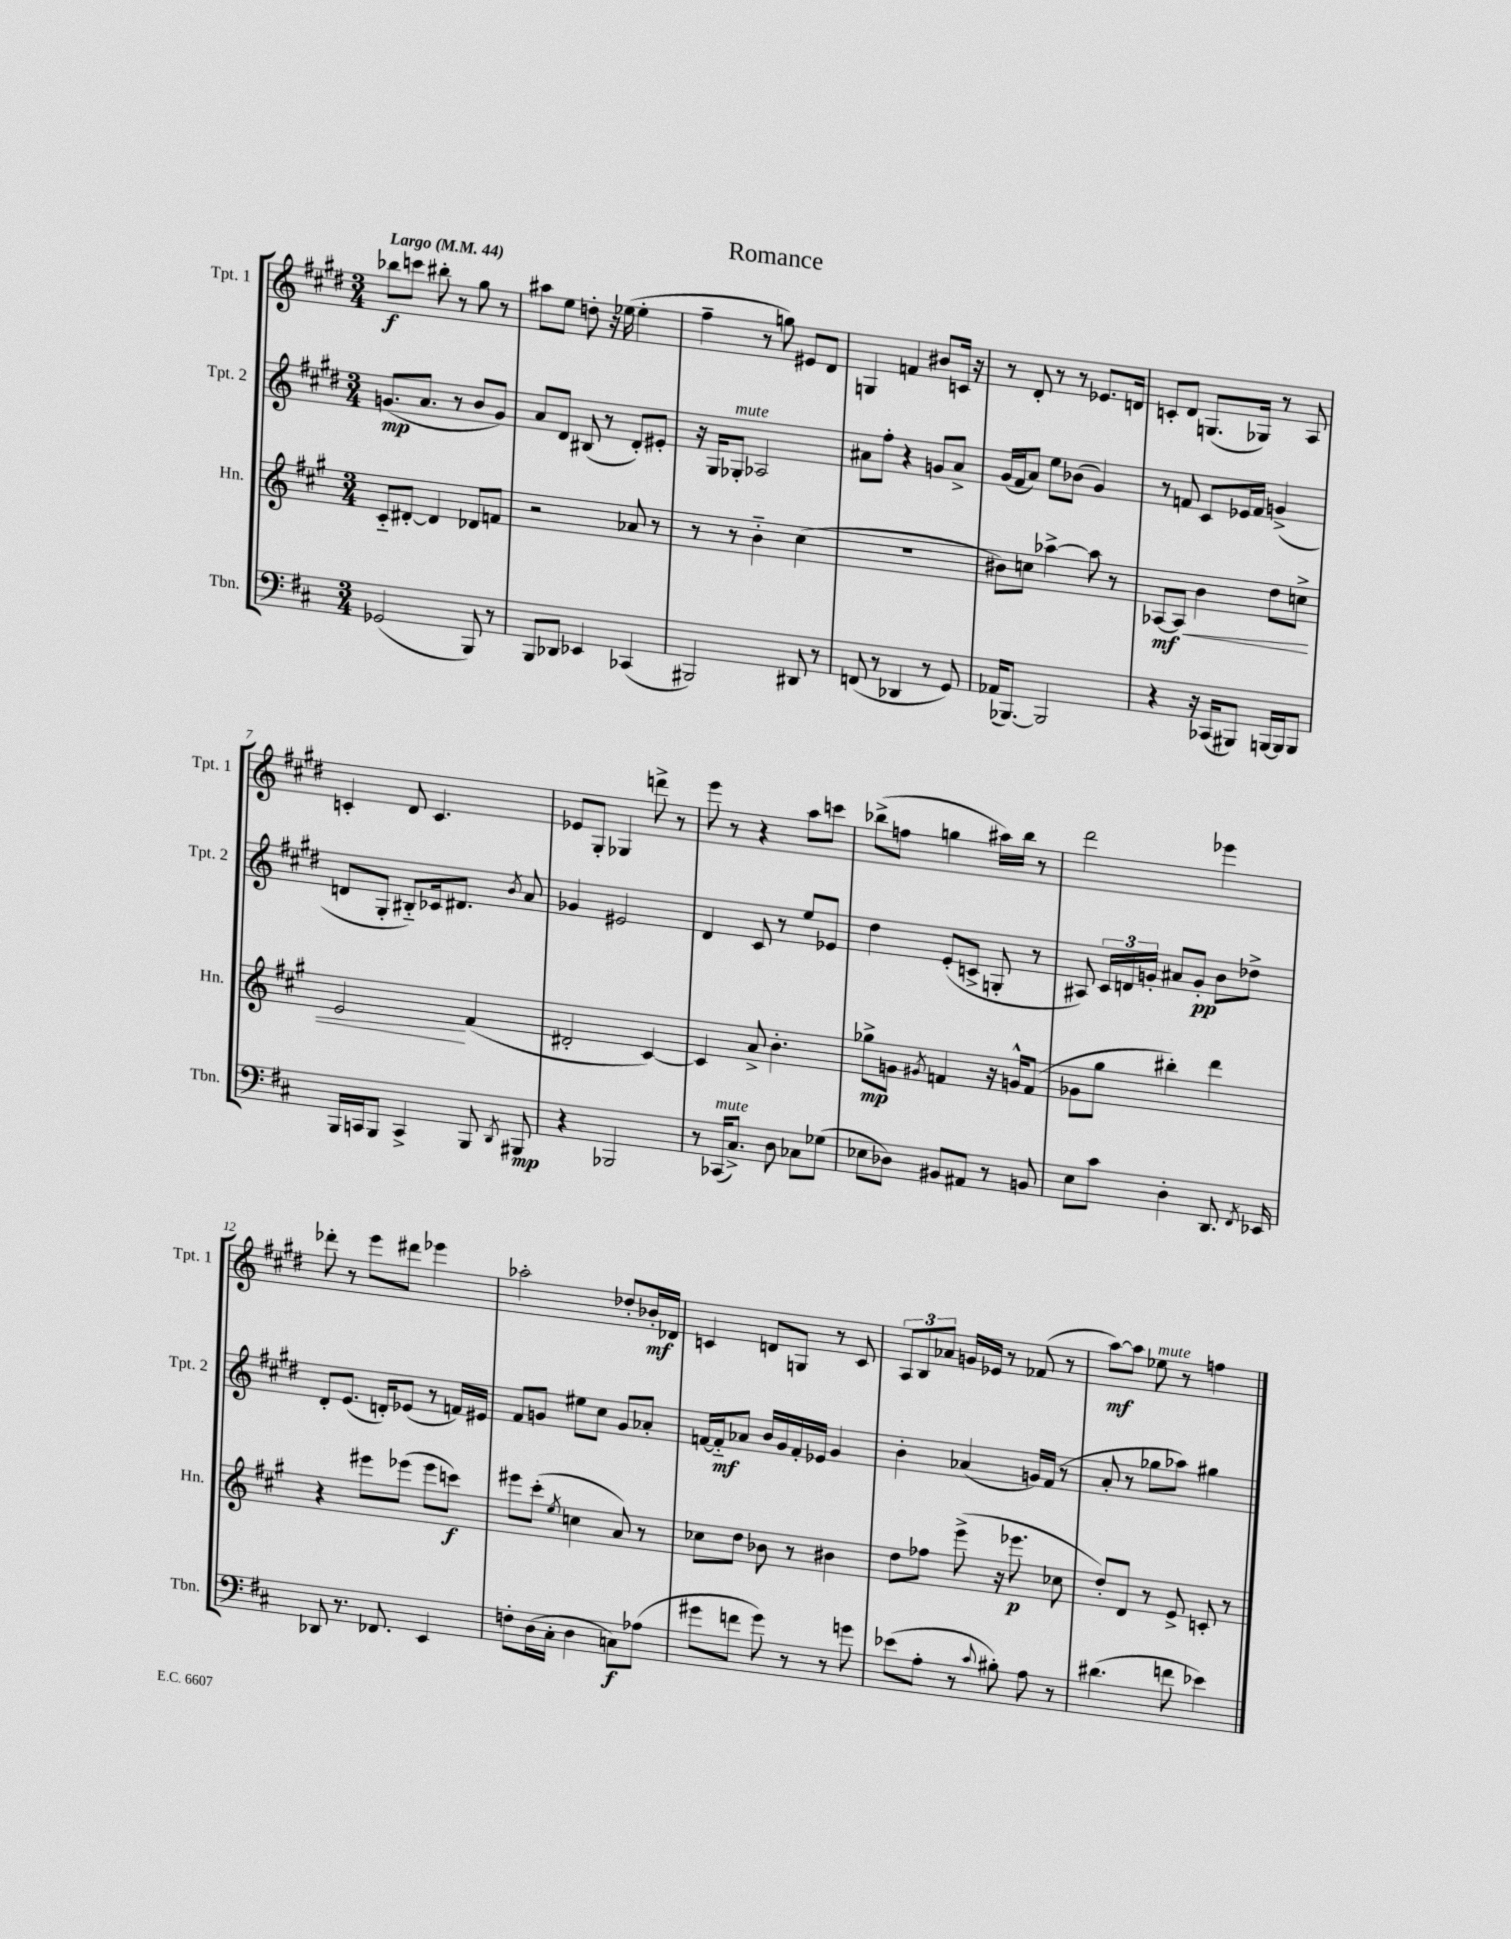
\header { title = "Romance" }
<<
\new StaffGroup <<
\new Staff = "s0" \with { instrumentName = "Tpt. 1" shortInstrumentName = "Tpt. 1" } {
    \clef treble \key e \major \numericTimeSignature \time 3/4 \tempo "Largo" 4 = 44
    \autoBeamOff bes''8[\f c'''8] bis''8-. r8 gis''8 r8 |
    ais''8[ e''8] d''8-. r16 ees''16( ees''4-. |
    fis''4-- r8 g''8) eis'8[ dis'8] |
    g4 f'4 bis'8[ c'16] r16 |
    r8 dis'8-. r8 r8 ees'8.[ d'16] |
    c'8[-. dis'8] g8.[( ges16]) r8 a8 |
    c'4-. dis'8 c'4. |
    ees'8[ gis8]-. ges4 d'''8-> r8 |
    e'''8 r8 r4 a''8[ c'''8] |
    bes''8[->( f''8] g''4 ais''16[) bes''16] r8 |
    dis'''2 ees'''4 |
    des'''8-. r8 e'''8[ dis'''8] ees'''4 |
    aes''2-. des''8[-. bes'16-.\mf des'16] |
    c'4 d'8[ g8] r8 c'8 |
    \tuplet 3/2 { a8[ b8 aes'8] } g'16[ ees'16] r8 fes'8( r8 |
    a''8[~\mf) a''8] ees''8^\markup { \italic "mute" } r8 f''4 \bar "|." |
}
\new Staff = "s1" \with { instrumentName = "Tpt. 2" shortInstrumentName = "Tpt. 2" } {
    \clef treble \key e \major \numericTimeSignature \time 3/4
    \autoBeamOff g'8.[\mp( a'8.] r8 b'8[ g'8]) |
    a'8[ dis'8] bis8( r8 dis'8[-.) eis'8]-. |
    r16 gis16[ ges8]-.^\markup { \italic "mute" } aes2 |
    ais'8[ fis''8]-. r4 g'8[ ais'8]-> |
    gis'16[( fis'16 a'8]) e''8[ bes'8]( gis'4) |
    r8 f'8 cis'8[ ees'16 f'16] g'4->( |
    d'8[ gis8]-. bis8[-_) ces'16 dis'8.] \acciaccatura { b'8 } a'8 |
    ges'4 eis'2 |
    dis'4 cis'8 r8 e''8[ ees'8] |
    dis''4 e'8[-.( c'8]-> g8-. r8 |
    ais8) \tuplet 3/2 { cis'16[ d'16 g'16]-. } ais'8[ g'8]-.\pp b'8[ des''8]-> |
    dis'8[-. e'8.]( d'16[-.) ees'8]( r8 f'16[) eis'16] |
    fis'8[ g'8] eis''8[ cis''8] g'8[ aes'8]-. |
    f'16[~ f'16-_\mf aes'8] b'16[ gis'16 f'16-. ees'16] gis'4 |
    b'4-. aes'4( g'16[) fis'16]( r8 |
    a'8-. r8 ges''8[ aes''8]) gis''4 \bar "|." |
}
\new Staff = "s2" \with { instrumentName = "Hn." shortInstrumentName = "Hn." } {
    \clef treble \key a \major \numericTimeSignature \time 3/4
    \autoBeamOff cis'8[-_ dis'8]~-. dis'4 des'8[ f'8] |
    r2 aes'8 r8 |
    r8 r8 b'4-_ cis''4( |
    R2. |
    bis'8[) c''8] aes''4~-> aes''8 r8 |
    aes8[~\mf\< aes8] b'4 d''8[ c''8]-> |
    e'2\! fis'4( |
    dis'2-. cis'4~) |
    cis'4 a'8-> b'4.-. |
    ges''8[->\mp g'8] \acciaccatura { gis'8 } f'4 r16 g'16[-^ f'8]( |
    ges'8[ gis''8] bis''4-.) d'''4 |
    r4 eis'''8[ ees'''8]( ees'''8[ c'''8]\f) |
    eis'''8[ cis'''8]-.( \acciaccatura { e''8 } c''4 a'8) r8 |
    ces''8[ d''8] bes'8 r8 bis'4 |
    d''8[ fes''8] e'''8->( r16 ees'''8.\p ces''8 |
    d''8[-.) d'8] r8 e'8-> c'8-. r8 \bar "|." |
}
\new Staff = "s3" \with { instrumentName = "Tbn." shortInstrumentName = "Tbn." } {
    \clef bass \key d \major \numericTimeSignature \time 3/4
    \autoBeamOff ges,2( b,,8) r8 |
    b,,8[ des,8] ees,4 ces,4( |
    bis,,2) dis,8 r8 |
    f,8( r8 des,4 r8 g,8) |
    aes,16[( bes,,8.]~) bes,,2 |
    r4 r16 ces,16[( bis,,8]) b,,16[~ b,,16 b,,8] |
    b,,16[ c,16 b,,8] c,4-> b,,8 \acciaccatura { d,8 } bis,,8\mp |
    r4 bes,,2 |
    r8 ces,16[^\markup { \italic "mute" }( cis8.]->) d8 ces8[ ges8]( |
    ees8[ des8]) bis,8[ ais,8] r8 b,8 |
    e8[ cis'8] d4-. d,8. \acciaccatura { fis,8 } ees,16 |
    des,8 r8. fes,8. e,4 |
    f8[-. d16( cis16]-. d4 c8[\f) aes8]( |
    gis'8[ f'8] gis'8) r8 r8 g'8 |
    ees'8[( a8]-. r8 \appoggiatura { cis'8 } bis8-.) a8 r8 |
    dis'4.( f'8 ees'4) \bar "|." |
}
>>
>>
